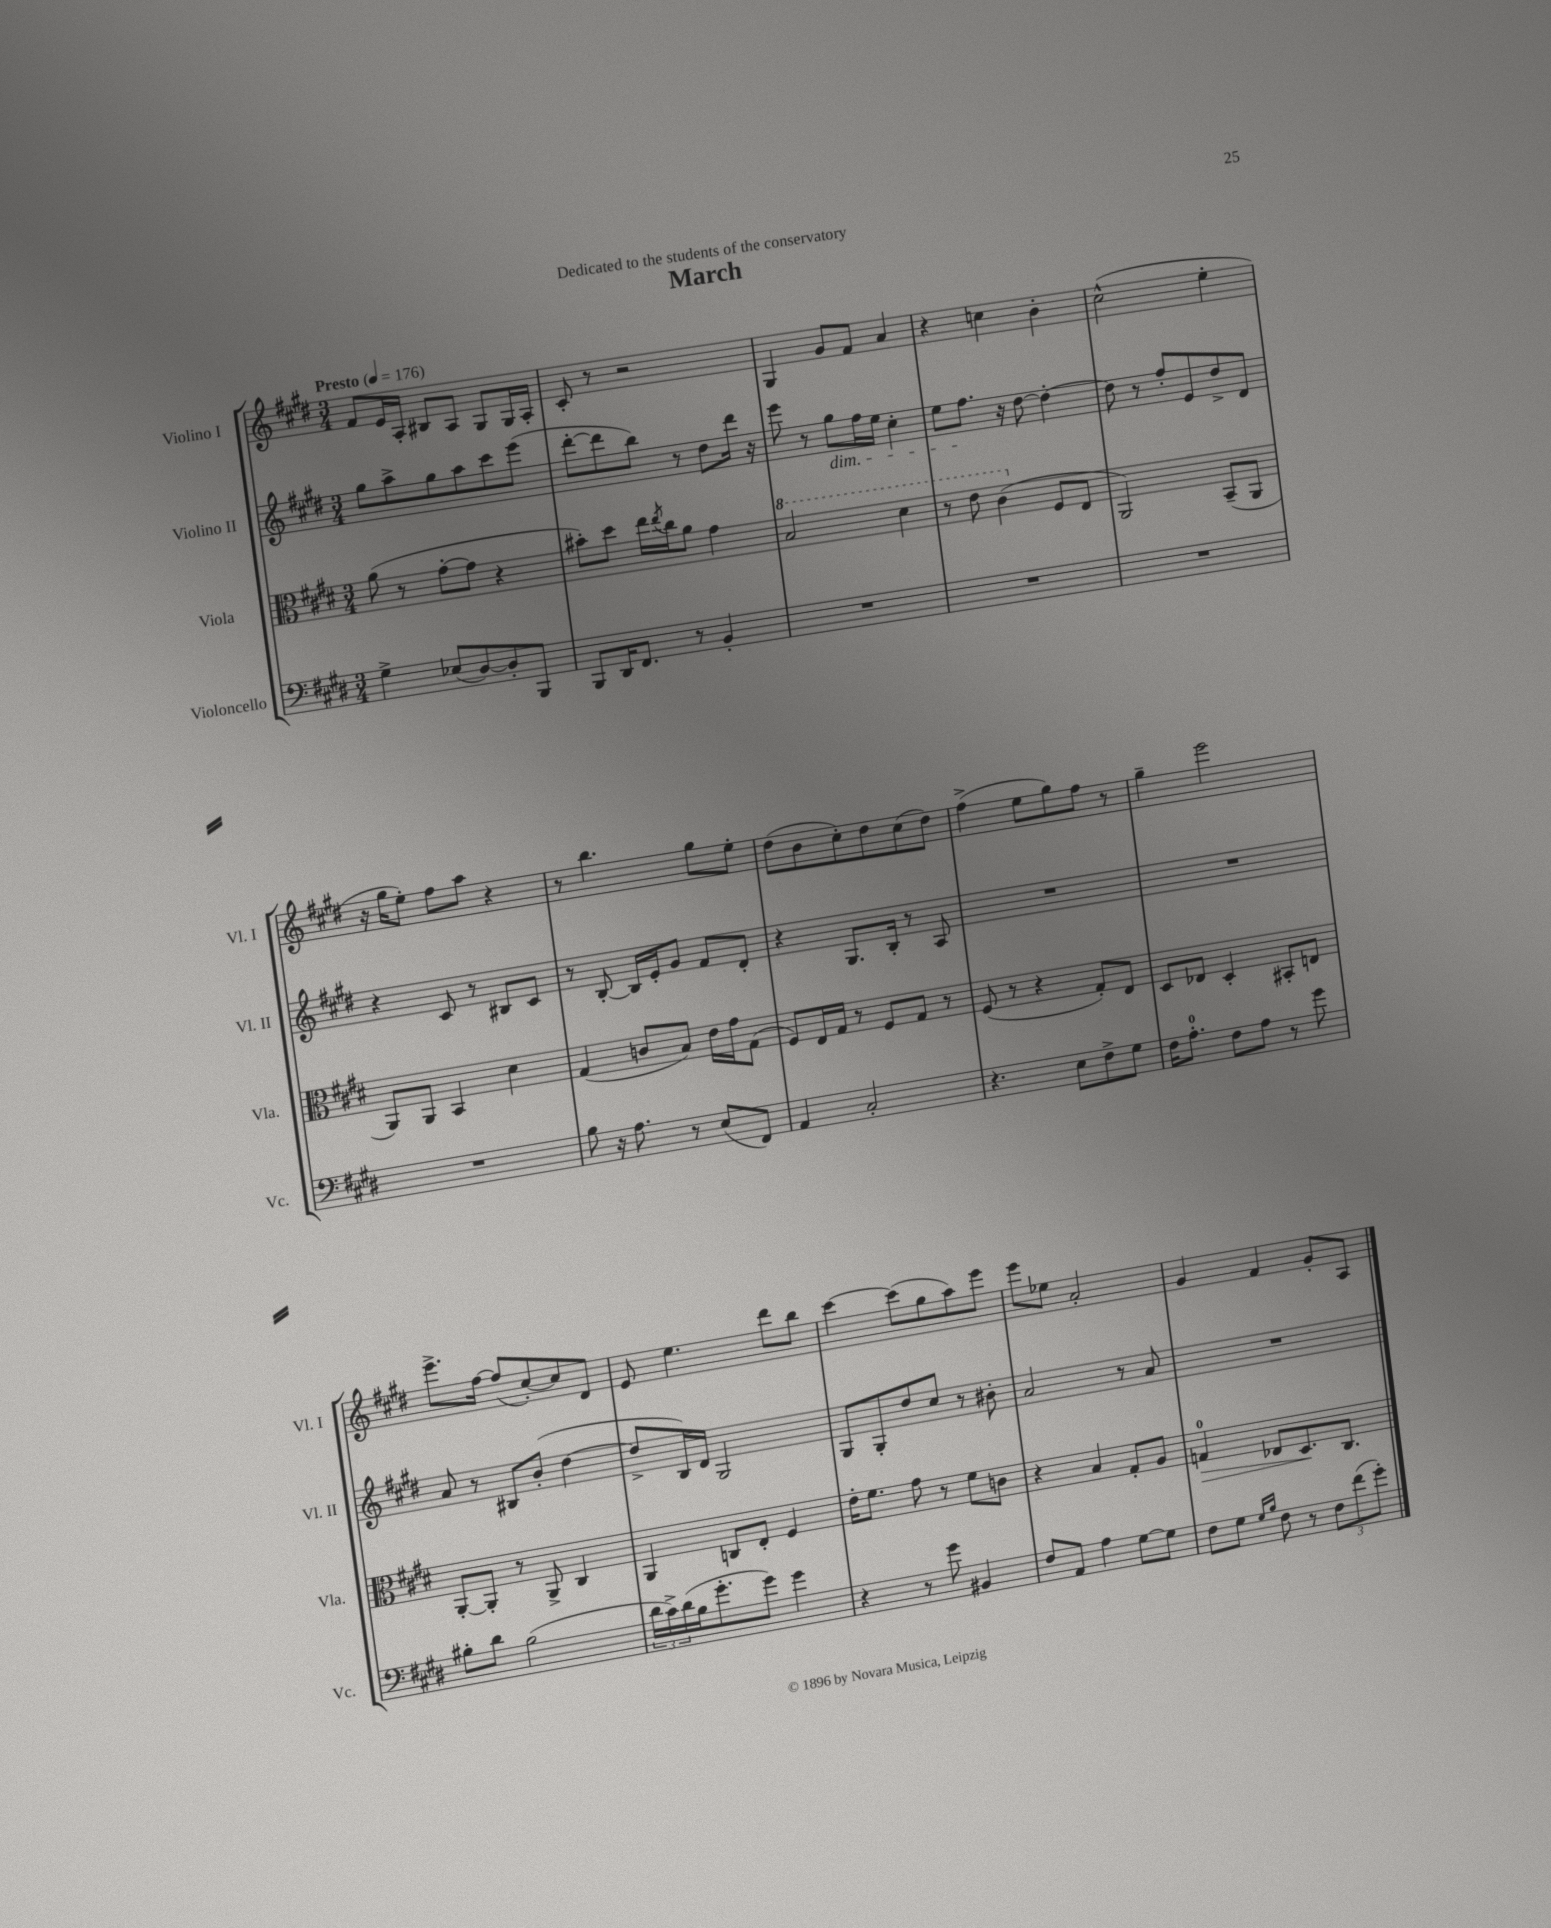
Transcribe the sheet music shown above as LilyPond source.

\header { title = "March" dedication = "Dedicated to the students of the conservatory" }
<<
\new StaffGroup <<
\new Staff = "s0" \with { instrumentName = "Violino I" shortInstrumentName = "Vl. I" } {
    \clef treble \key e \major \numericTimeSignature \time 3/4 \tempo "Presto" 4 = 176
    fis'8 e'16 a16-. bis8 a8 gis8 gis16 a16-. |
    cis'8-. r8 r2 |
    gis4 gis'8 fis'8 a'4 |
    r4 c''4 b'4-. |
    cis''2-^( e''4-. |
    r16 gis''16 e''8-.) fis''8 a''8 r4 |
    r8 b''4. gis''8 e''8-. |
    dis''8( b'8 cis''8-.) dis''8 cis''8( dis''8) |
    fis''4->( e''8 gis''8) fis''8 r8 |
    gis''4-- e'''2 |
    e'''8.-> fis''16~ fis''8( cis''8~-.) cis''8 dis'8 |
    e'8 e''4. dis'''8 b''8 |
    cis'''4~ cis'''8( gis''8 a''8) e'''8 |
    e'''8 ees''8 a'2-. |
    gis'4 fis'4 gis'8-. a8 \bar "|." |
}
\new Staff = "s1" \with { instrumentName = "Violino II" shortInstrumentName = "Vl. II" } {
    \clef treble \key e \major \numericTimeSignature \time 3/4
    gis''8 a''8-> gis''8 a''8 cis'''8 e'''8( |
    dis'''8~-. dis'''8 b''8) r8 dis''8 dis'''16 r16 |
    e'''8 r8 gis''8\dim fis''16 e''16 cis''4-. |
    e''8 fis''8.\! r16 dis''8~ dis''4~-. |
    dis''8 r8 fis''8-. e'8 dis''8-> dis'8 |
    r4 cis'8 r8 bis8 cis'8 |
    r8 b8~-. b16 e'16-. gis'8 fis'8 dis'8-. |
    r4 gis8. b16-. r8 a8 |
    R2. |
    R2. |
    a'8 r8 bis8 b'8-.( dis''4~ |
    dis''8-> b16) dis'16 gis2 |
    gis8 gis8-. dis''8 cis''8 r8 bis'8-. |
    a'2 r8 a'8 |
    R2. \bar "|." |
}
\new Staff = "s2" \with { instrumentName = "Viola" shortInstrumentName = "Vla." } {
    \clef alto \key e \major \numericTimeSignature \time 3/4
    a'8( r8 gis'8~-. gis'8 r4 |
    bis'8-.) dis''8 e''16 \acciaccatura { e''8 } cis''16 a'8 gis'4 |
    \ottava #1 b'2 dis''4 |
    r8 e''8 cis''4( \ottava #0 fis8 e8 |
    a,2) b,8--( a,8 |
    a,8) a,8 b,4 dis'4 |
    gis4( c'8 b8) e'16 gis'16 gis8( |
    fis8) e16 gis16 r8 fis8 gis8 r8 |
    fis8( r8 r4 gis8-.) e8 |
    dis8 ees8 dis4-. bis,8-. e8 |
    a,8~-. a,8-. r8 a,8-> cis4 |
    a,4 c8 e8-. fis4 |
    e'16-. fis'8. gis'8 r8 fis'8 c'8 |
    r4 b4 gis8-. a8 |
    g4-0\> ees8 dis8.\! cis8. \bar "|." |
}
\new Staff = "s3" \with { instrumentName = "Violoncello" shortInstrumentName = "Vc." } {
    \clef bass \key e \major \numericTimeSignature \time 3/4
    gis4-> ees8( dis8~) dis8-. b,,8 |
    b,,8 dis,16 fis,8. r8 b,4-. |
    R2. |
    R2. |
    R2. |
    R2. |
    b8 r16 a8. r8 e8( fis,8) |
    a,4 cis2-. |
    r4. e8 fis8-> gis8 |
    fis16 a8.-0-. fis8 a8 r8 gis'8 |
    bis8-. dis'8 bis2( |
    \tuplet 3/2 { dis'16 cis'16->) dis'16( } b16 gis'8.-. gis'8) gis'4 |
    r4 r8 gis'8 bis,4 |
    fis8 a,8 a4 gis8~ gis8 |
    fis8 gis8 \grace { gis16 b16 } fis8 r8 \tuplet 3/2 { fis8 fis'8( gis'8-.) } \bar "|." |
}
>>
>>
\layout { \context { \Score \remove "Bar_number_engraver" } }
